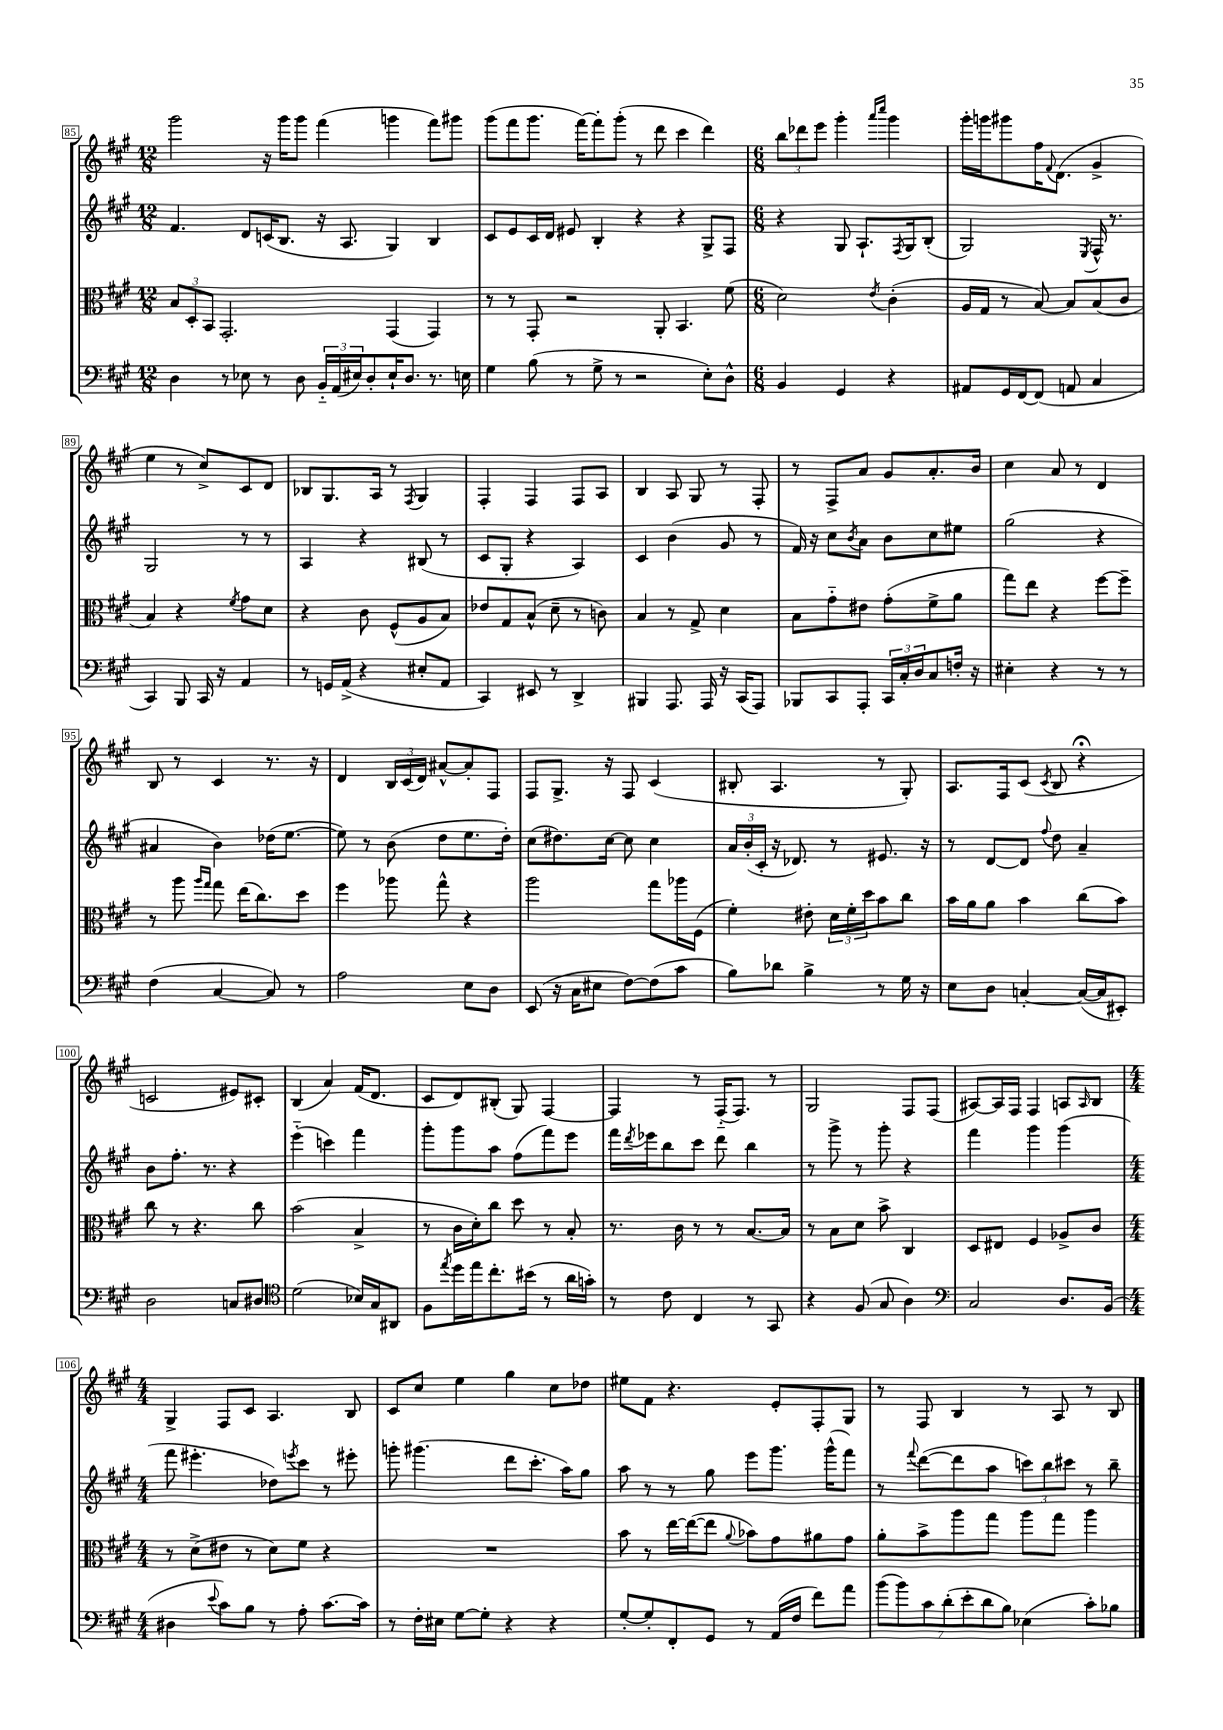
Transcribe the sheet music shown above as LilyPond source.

<<
\new StaffGroup <<
\new Staff = "s0" {
    \clef treble \key a \major \numericTimeSignature \time 12/8
    gis'''2 r16 gis'''16 gis'''8 fis'''4( g'''4 fis'''8) gis'''8 |
    gis'''8( fis'''8 gis'''8. fis'''16~) fis'''8-. gis'''8-.( r8 d'''8 cis'''4 d'''4) |
    \numericTimeSignature \time 6/8 \tuplet 3/2 { b''8 des'''8 e'''8 } gis'''4-. \grace { a'''16 cis''''16 } gis'''4 |
    gis'''16-. g'''16 gis'''8 fis''16 \appoggiatura { fis'8 } d'8.( gis'4-> |
    e''4 r8 cis''8->) cis'8 d'8 |
    bes8 gis8. a16 r8 \acciaccatura { fis8 } gis4 |
    fis4-. fis4 fis8 a8 |
    b4 a8 gis8 r8 fis8-. |
    r8 fis8-> a'8 gis'8 a'8.-. b'16 |
    cis''4 a'8 r8 d'4 |
    b8 r8 cis'4 r8. r16 |
    d'4 \tuplet 3/2 { b16 cis'16( d'16) } ais'8~-^ ais'8-. fis8 |
    fis8 gis8.-> r16 fis8 cis'4( |
    bis8-. a4. r8 gis8-.) |
    a8. fis16 cis'8( \acciaccatura { cis'8 } b8 r4\fermata |
    c'2 eis'8) cis'8-. |
    b4( a'4) fis'16( d'8. |
    cis'8 d'8) bis8-.( gis8) fis4~ |
    fis4 r8 fis16-_( fis8.) r8 |
    gis2 fis8 fis8( |
    ais8~) ais16 fis16 fis4 a8 \grace { a16 } b8 |
    \numericTimeSignature \time 4/4 gis4-> fis8 cis'8 a4. b8 |
    cis'8 cis''8 e''4 gis''4 cis''8 des''8 |
    eis''8 fis'8 r4. e'8-. fis8-. gis8 |
    r8 fis8 b4 r8 a8 r8 b8 \bar "|." |
}
\new Staff = "s1" {
    \clef treble \key a \major \numericTimeSignature \time 12/8
    fis'4. d'8 c'16( b8. r16 a8. gis4) b4 |
    cis'8 e'8 cis'16 d'16 eis'8 b4-. r4 r4 gis8-> fis8 |
    \numericTimeSignature \time 6/8 r4 gis8 a8.-! \acciaccatura { fis8 } gis16 b8-.( |
    gis2) \acciaccatura { e8 } fis16-^ r8. |
    gis2 r8 r8 |
    a4 r4 bis8( r8 |
    cis'8 gis8-. r4 a4) |
    cis'4 b'4( gis'8 r8 |
    fis'16) r16 cis''8 \acciaccatura { b'8 } a'8 b'8 cis''8 eis''8 |
    gis''2( r4 |
    ais'4 b'4) des''16( e''8.~ |
    e''8) r8 b'8( d''8 e''8. d''16-.) |
    cis''8( dis''8.) cis''16~ cis''8 cis''4 |
    \tuplet 3/2 { a'16 b'16-.( cis'16-. } r16 des'8.) r8 eis'8. r16 |
    r8 d'8~ d'8 \appoggiatura { fis''8 } d''8 a'4-- |
    b'8 fis''8.-. r8. r4 |
    e'''4-_( c'''4) fis'''4 |
    gis'''8-. gis'''8 a''8 fis''8( fis'''8) e'''8 |
    fis'''16 \acciaccatura { d'''8 } ees'''16 b''8 cis'''8 d'''8 b''4 |
    r8 gis'''8-> r8 gis'''8-. r4 |
    fis'''4 gis'''4 gis'''4( |
    \numericTimeSignature \time 4/4 fis'''8 eis'''4.-. des''8) \acciaccatura { e'''8 } cis'''8 r8 eis'''8-. |
    g'''8-. gis'''4.( d'''8 cis'''8.-. a''16) gis''8 |
    a''8 r8 r8 gis''8 e'''8 gis'''8. gis'''16-^( fis'''8) |
    r8 \appoggiatura { fis'''8 } d'''8~( d'''8 a''8 \tuplet 3/2 { c'''8) b''8 cis'''8 } r8 b''8-- \bar "|." |
}
\new Staff = "s2" {
    \clef alto \key a \major \numericTimeSignature \time 12/8
    \tuplet 3/2 { b8 d8-. b,8 } gis,2.-. gis,4( gis,4) |
    r8 r8 gis,8-. r2 a,8-. b,4. fis'8( |
    \numericTimeSignature \time 6/8 d'2) \acciaccatura { e'8 } cis'4-.( |
    a16 gis16 r8 b8~) b8 b8( cis'8 |
    b4) r4 \acciaccatura { fis'8 } gis'8 d'8 |
    r4 cis'8 fis8-^( a8 b8) |
    ees'8 gis8 b8-^( d'8-- r8 c'8) |
    b4 r8 gis8-> d'4 |
    b8 gis'8-_ eis'8 gis'8-.( fis'8-> a'8 |
    gis''8) e''8 r4 fis''8~ fis''8-- |
    r8 a''8 \grace { a''16 gis''16 } gis''8 e''16( cis''8.) d''8 |
    fis''4 aes''8 gis''8-^ r4 |
    a''2 gis''8 aes''16 fis16( |
    fis'4-.) eis'8-. \tuplet 3/2 { d'16 fis'16-. d''16 } b'8 cis''8 |
    b'16 a'16 a'8 b'4 cis''8( b'8) |
    cis''8 r8 r4. cis''8 |
    b'2( b4-> |
    r8 cis'16 d'16-.) cis''8 d''8 r8 b8-. |
    r8. cis'16 r8 r8 b8.~ b16 |
    r8 b8 d'8 b'8-> cis4 |
    d8 eis8 fis4 aes8-> cis'8 |
    \numericTimeSignature \time 4/4 r8 d'8->( eis'8 r8 d'8) fis'8 r4 |
    R1 |
    b'8 r8 e''16~ e''16~( e''8 \appoggiatura { a'8 } bes'8) gis'8 ais'8 gis'8 |
    a'8-. b'8-> a''8 gis''8 a''8 gis''8 a''4 \bar "|." |
}
\new Staff = "s3" {
    \clef bass \key a \major \numericTimeSignature \time 12/8
    d4 r8 ees8 r8 d8 \tuplet 3/2 { b,16-_ a,16( eis16) } d8-. eis16-! d8. r8. e16 |
    gis4 b8( r8 gis8-> r8 r2 e8-.) d8-^ |
    \numericTimeSignature \time 6/8 b,4 gis,4 r4 |
    ais,8 gis,16 fis,16~ fis,8( a,8 cis4 |
    cis,4) b,,8 cis,16 r16 a,4 |
    r8 g,16 a,16->( r4 eis8-. a,8 |
    cis,4) eis,8 r8 d,4-> |
    bis,,4 a,,8. a,,16 r16 cis,16( a,,8) |
    bes,,8 cis,8 a,,8-. \tuplet 3/2 { cis,16 cis16-. d16 } cis8 f16-. r16 |
    eis4-. r4 r8 r8 |
    fis4( cis4~ cis8) r8 |
    a2 e8 d8 |
    e,8( r16 cis16 eis8 fis8~) fis8( cis'8 |
    b8) des'8 b4-> r8 gis16 r16 |
    e8 d8 c4~-. c16~( c16 eis,8-.) |
    d2 c8 dis8 |
    \clef tenor d'2( bes16) gis16 ais,8 |
    fis8 \acciaccatura { e''8 } d''16 e''16 cis''8.-. bis'16( r8 a'16 g'16-.) |
    r8 cis'8 cis4 r8 gis,8 |
    r4 fis8( gis8 a4) |
    \clef bass cis2 d8. b,16( |
    \numericTimeSignature \time 4/4 dis4 \appoggiatura { e'8 } cis'8) b8 r8 a8-. cis'8.~ cis'16 |
    r8 fis16-. eis16 gis8~ gis8-. r4 r4 |
    gis8~-. gis8-. fis,8-. gis,8 r8 a,16( fis16 fis'8) a'8 |
    \tuplet 7/4 { b'8( b'8) cis'8 d'8-.( e'8-. d'8 b8) } ees4( cis'8-.) bes8 \bar "|." |
}
>>
>>
\layout { \context { \Score currentBarNumber = #85 \override BarNumber.stencil = #(make-stencil-boxer 0.1 0.3 ly:text-interface::print) } }
